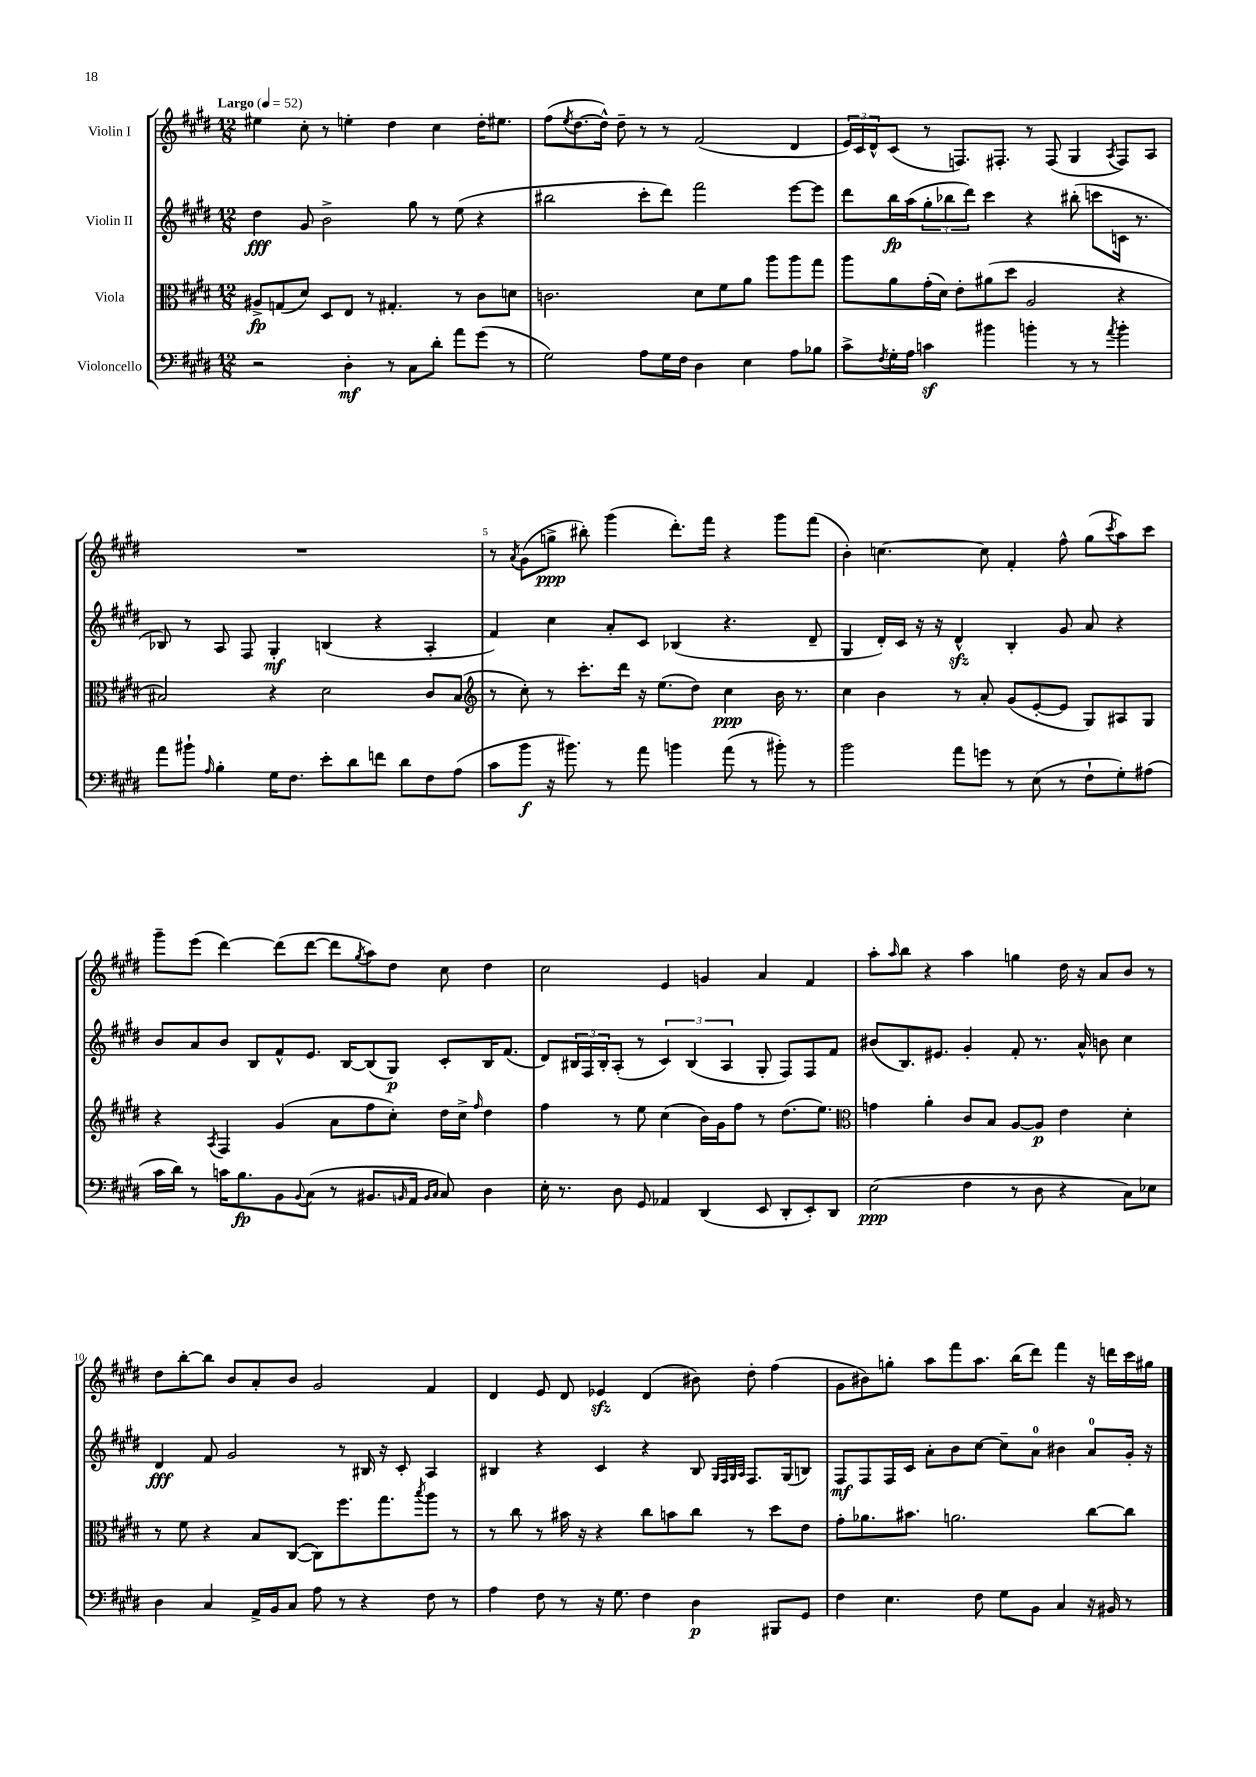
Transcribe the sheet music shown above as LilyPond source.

<<
\new StaffGroup <<
\new Staff = "s0" \with { instrumentName = "Violin I" } {
    \clef treble \key e \major \numericTimeSignature \time 12/8 \tempo "Largo" 4 = 52
    eis''4 cis''8-. r8 e''4-. dis''4 cis''4 dis''16-. eis''8. |
    fis''8( \acciaccatura { e''8 } dis''8.~ dis''16-^) dis''8-- r8 r8 fis'2( dis'4 |
    \tuplet 3/2 { e'16) cis'16 dis'16-^ } cis'8( r8 f8.) fis8.-. r8 fis8( gis4 \acciaccatura { a8 } fis8) a8 |
    R1. |
    r8 \acciaccatura { a'8 } gis'8( g''8->\ppp bis''8-.) gis'''4( dis'''8.-.) fis'''16 r4 gis'''8 fis'''8( |
    b'4-.) c''4.~ c''8 fis'4-. fis''8-^ gis''8( \acciaccatura { cis'''8 } a''8) cis'''8 |
    gis'''8-- e'''8( dis'''4~) dis'''8( dis'''8~ dis'''8 \acciaccatura { gis''8 } a''8) dis''8 cis''8 dis''4 |
    cis''2 e'4 g'4 a'4 fis'4 |
    a''8-. \grace { a''16 } b''8 r4 a''4 g''4 dis''16 r16 a'8 b'8 r8 |
    dis''8 b''8~-. b''8 b'8 a'8-. b'8 gis'2 fis'4 |
    dis'4 e'8 dis'8 ees'4\sfz dis'4( bis'8) dis''8-. fis''4( |
    gis'8 bis'8) g''8-. a''8 fis'''8 a''8. b''16( dis'''8) fis'''4 r16 d'''16 cis'''16 gis''16 \bar "|." |
}
\new Staff = "s1" \with { instrumentName = "Violin II" } {
    \clef treble \key e \major \numericTimeSignature \time 12/8
    dis''4\fff gis'8 b'2-> gis''8 r8 e''8( r4 |
    bis''2 cis'''8-. dis'''8) fis'''2 e'''8~ e'''8 |
    dis'''8 b''16\fp a''16( \tuplet 3/2 { gis''8-. bes''8 dis'''8) } cis'''4 r4 bis''8-.( c'''8 c'16 r8. |
    bes8) r8 a8 fis8 gis4-.\mf b4( r4 a4-. |
    fis'4) cis''4 a'8-. cis'8 bes4( r4. dis'8-- |
    gis4 dis'16-.) cis'16 r16 r16 dis'4-^\sfz b4-. gis'8 a'8 r4 |
    b'8 a'8 b'8 b8 fis'8-^ e'8. b16~ b8( gis8\p) cis'8-. b16 fis'8.( |
    dis'8) \tuplet 3/2 { bis16 fis16 bis16-. } a8-.( r8 \tuplet 3/2 { cis'4) bis4( a4 } gis8-. fis8) fis8 fis'8 |
    bis'8( b8.) eis'8. gis'4-. fis'8-. r8. a'16-^ b'8 cis''4 |
    dis'4\fff fis'8 gis'2 r8 bis16 r16 cis'8-. a4 |
    bis4 r4 cis'4 r4 bis8 \grace { gis32 fis32 gis32 a32 } fis8. gis16( b8) |
    fis8\mf fis8 fis16 cis'16 a'8-. b'8 cis''8~ cis''8-- a'8-0 bis'4 a'8-0 gis'16-. r16 \bar "|." |
}
\new Staff = "s2" \with { instrumentName = "Viola" } {
    \clef alto \key e \major \numericTimeSignature \time 12/8
    ais8->\fp g8( dis'8) dis8 e8 r8 gis4.-. r8 cis'8 d'8 |
    c'2. dis'8 fis'8 a'8 a''8 a''8 gis''8 |
    a''8 a'8 gis'16-.( dis'16) e'8-. ais'8( dis''8 a2 r4 |
    bis2) r4 dis'2 cis'8 bis8( |
    \clef treble r8 cis''8-.) r8 cis'''8.-. dis'''16 r16 e''8.( dis''8) cis''4\ppp b'16 r8. |
    cis''4 b'4 r8 a'8-. gis'8( e'8~-. e'8 gis8) ais8 gis8 |
    r4 \acciaccatura { a8 } fis4 gis'4( a'8 fis''8 cis''8-.) dis''16 cis''16-> \grace { fis''16 } dis''4 |
    fis''4 r8 e''8 cis''4( b'16) gis'16 fis''8 r8 dis''8.( e''8.) |
    \clef alto g'4 a'4-. cis'8 b8 a8~ a8\p e'4 dis'4-. |
    r8 fis'8 r4 b8 cis8~( cis8) fis''8. gis''8. \acciaccatura { b''8 } a''8 r8 |
    r8 cis''8 r8 bis'16 r16 r4 cis''8 b'8 cis''8 r8 dis''8 e'8 |
    gis'8-. aes'8. bis'8. a'2. cis''8~ cis''8 \bar "|." |
}
\new Staff = "s3" \with { instrumentName = "Violoncello" } {
    \clef bass \key e \major \numericTimeSignature \time 12/8
    r2 dis4-.\mf r8 cis8 dis'8-. a'8 gis'8( r8 |
    gis2) a8 gis16 fis16 dis4 e4 a8 bes8 |
    cis'8-> \acciaccatura { fis8 } gis16-. a16 c'4\sf bis'4 b'4-. r8 r8 \acciaccatura { a'8 } b'4-. |
    a'8 bis'8-! \grace { a16 } b4-. gis16 fis8. e'8-. dis'8 f'8 dis'8 fis8 a8( |
    cis'8 b'8\f r16 bis'8.) r8 a'8 b'4 a'8( r8 bis'8-.) r8 |
    b'2 a'8 g'8 r8 e8( r8 fis8-! gis8-.) ais8( |
    cis'16 dis'16) r8 c'16 b8.\fp b,8 \appoggiatura { b,8 } cis8( r8 bis,8. \grace { b,16 } a,16 \grace { b,16 cis16 } cis8) dis4 |
    e16-. r8. dis8 gis,8 aes,4 dis,4( e,8 dis,8-. e,8-.) dis,8 |
    e2\ppp( fis4 r8 dis8 r4 cis8) ees8 |
    dis4 cis4 a,16-> b,16 cis8 a8 r8 r4 fis8 r8 |
    a4 fis8 r8 r16 gis8. fis4 dis4\p bis,,8 gis,8 |
    fis4 e4. fis8 gis8 b,8 cis4 r16 bis,16 r8 \bar "|." |
}
>>
>>
\layout { \context { \Score \override BarNumber.break-visibility = ##(#f #t #t) barNumberVisibility = #(every-nth-bar-number-visible 5) } }
